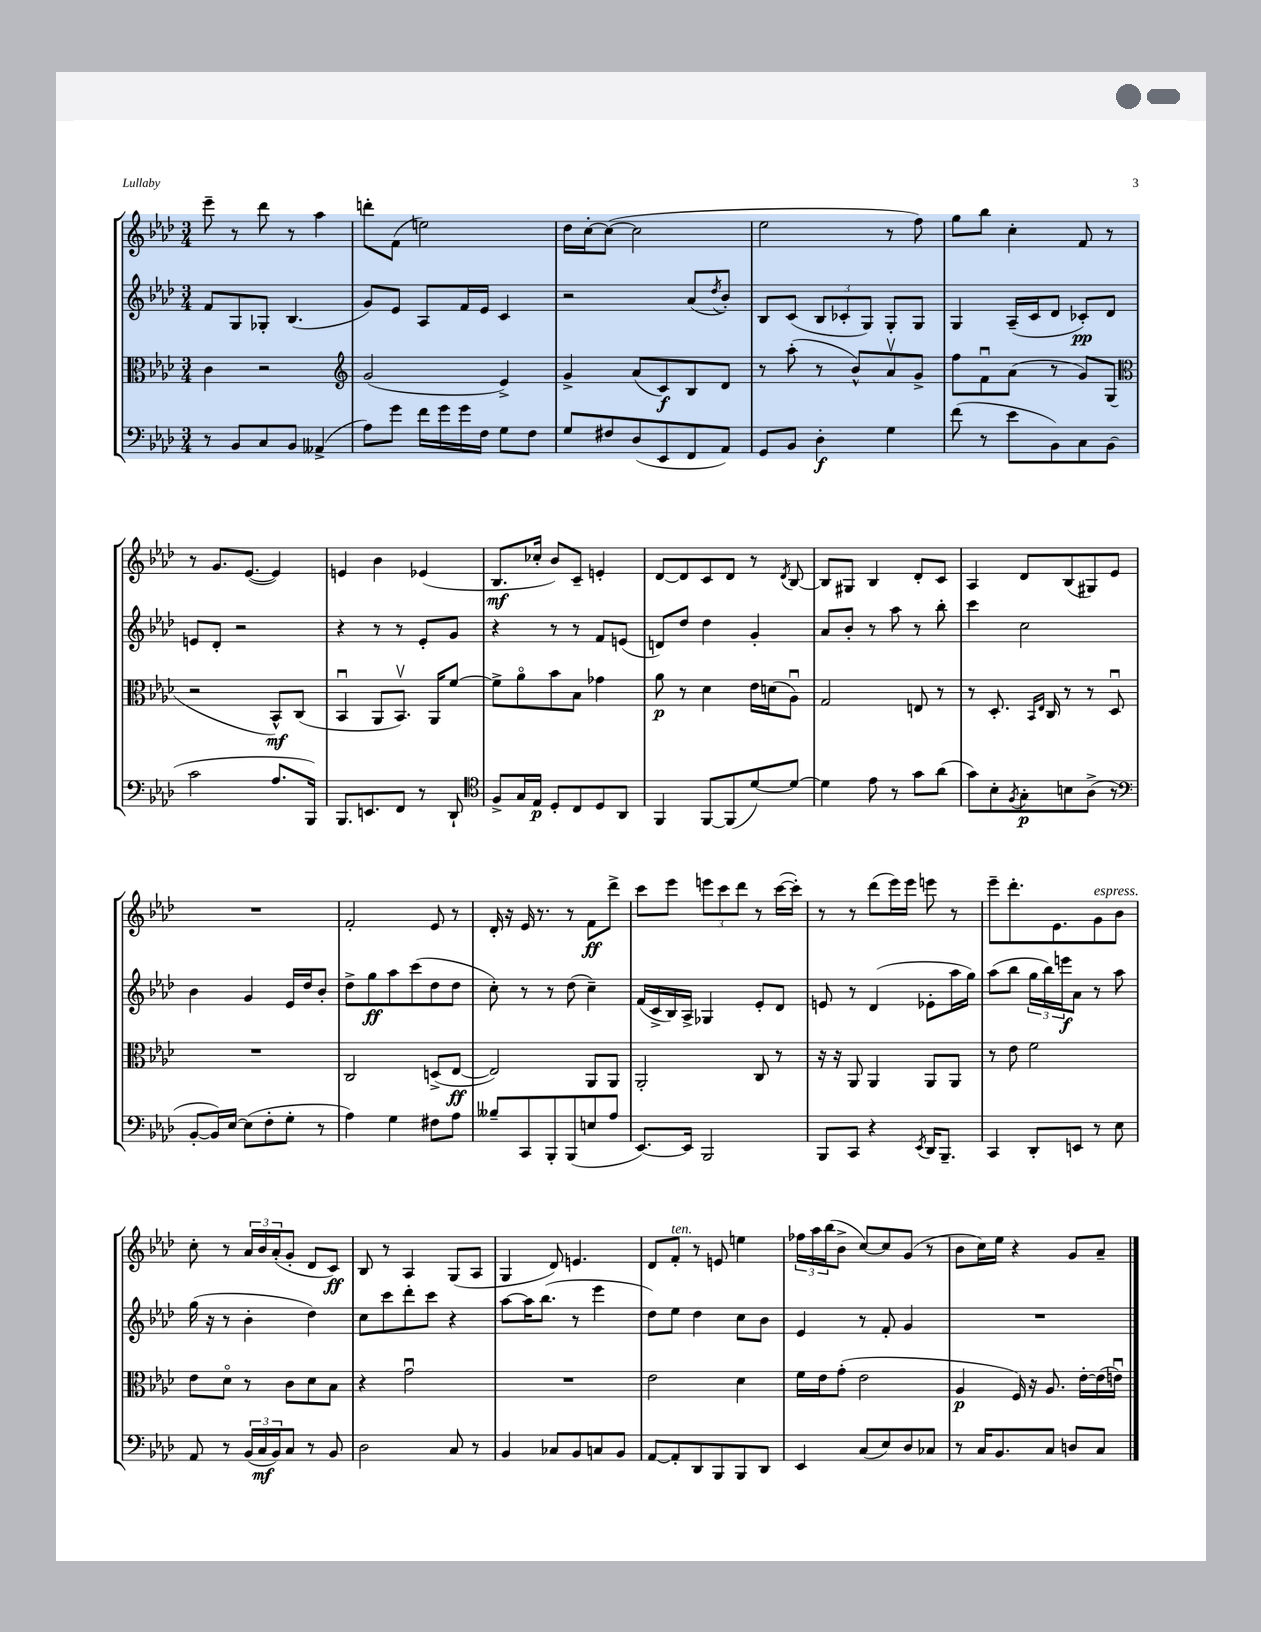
<<
\new StaffGroup <<
\new Staff = "s0" {
    \clef treble \key aes \major \numericTimeSignature \time 3/4
    ees'''8-- r8 des'''8 r8 aes''4 |
    d'''8-. f'8( e''2) |
    des''16 c''16~-. c''8~( c''2 |
    ees''2 r8 f''8) |
    g''8 bes''8 c''4-. f'8 r8 |
    r8 g'8. ees'8.~( ees'4) |
    e'4 bes'4 ees'4( |
    bes8.\mf ces''16-. bes'8) c'8-- e'4-. |
    des'8~ des'8 c'8 des'8 r8 \acciaccatura { des'8 } bes8~ |
    bes8 gis8 bes4 des'8-. c'8 |
    aes4 des'8 bes8( gis8) ees'8 |
    R2. |
    f'2-. ees'8 r8 |
    des'16-. r16 ees'16 r8. r8 f'8\ff des'''8-> |
    c'''8 ees'''8 \tuplet 3/2 { e'''8 c'''8 des'''8 } r8 c'''16~( c'''16-.) |
    r8 r8 des'''8( ees'''16) ees'''16 e'''8 r8 |
    ees'''8-- des'''8.-. ees'8. g'8^\markup { \italic "espress." } bes'8 |
    c''8-. r8 \tuplet 3/2 { aes'16 bes'16 aes'16-.( } g'8-. des'8 c'8\ff) |
    bes8 r8 aes4 g8( aes8 |
    g4 des'8) e'4. |
    des'8 f'8-.^\markup { \italic "ten." } r8 e'8 e''4 |
    \tuplet 3/2 { fes''16 aes''16 bes''16( } bes'8-> c''8~) c''8 g'8( r8 |
    bes'8 c''16) ees''16 r4 g'8 aes'8-- \bar "|." |
}
\new Staff = "s1" {
    \clef treble \key aes \major \numericTimeSignature \time 3/4
    f'8 g8 ges8-. bes4.( |
    g'8) ees'8 aes8 f'16 ees'16 c'4 |
    r2 aes'8( \acciaccatura { des''8 } bes'8-.) |
    bes8 c'8( \tuplet 3/2 { bes8 ces'8-. g8) } g8-. g8 |
    g4 aes16--( c'16 des'8 ces'8-.\pp) des'8 |
    e'8 des'8-. r2 |
    r4 r8 r8 ees'8-. g'8 |
    r4 r8 r8 f'8 e'8( |
    d'8) des''8 des''4 g'4-. |
    aes'8 bes'8-. r8 aes''8 r8 bes''8-. |
    c'''4 c''2 |
    bes'4 g'4 ees'16 des''16 bes'8-. |
    des''8-> g''8\ff aes''8 c'''8( des''8 des''8 |
    c''8-.) r8 r8 des''8( c''4--) |
    f'16( c'16-> bes16) aes16-> ges4 ees'8-. des'8 |
    e'8 r8 des'4( ees'8-. aes''16 g''16) |
    aes''8( bes''8 \tuplet 3/2 { g''16 bes''16) e'''16\f } aes'8 r8 aes''8 |
    g''16( r16 r8 bes'4-. des''4) |
    c''8 c'''8 des'''8-. c'''8 r4 |
    aes''8~ aes''16 bes''8.( r8 ees'''4 |
    des''8) ees''8 des''4 c''8 bes'8 |
    ees'4 r8 f'8-. g'4 |
    R2. \bar "|." |
}
\new Staff = "s2" {
    \clef alto \key aes \major \numericTimeSignature \time 3/4
    c'4 r2 |
    \clef treble g'2( ees'4->) |
    g'4-> aes'8( c'8\f) bes8 des'8 |
    r8 aes''8-.( r8 bes'8-^) aes'8\upbow g'8-> |
    f''8 f'8\downbow aes'8( r8 g'8) g8( |
    \clef alto r2 bes,8-^\mf) c8( |
    bes,4\downbow aes,8 bes,8.\upbow) aes,16 f'8~ |
    f'8-> aes'8\flageolet bes'8 bes8 ges'4 |
    aes'8\p r8 des'4 ees'16 d'16( aes8\downbow) |
    g2 e8 r8 |
    r8 des8.-. \grace { bes,16 ees16 } c16 r8 r8 des8\downbow |
    R2. |
    c2 d8->( ees8~\ff |
    ees2) aes,8 aes,8 |
    aes,2-. c8 r8 |
    r16 r16 aes,8 aes,4 aes,8 aes,8 |
    r8 ees'8 f'2 |
    ees'8 des'8\flageolet r8 c'8 des'8 bes8 |
    r4 g'2\downbow |
    R2. |
    ees'2 des'4 |
    f'16 ees'16 g'8-.( ees'2 |
    aes4\p f16) r16 aes8. ees'16~-. ees'16( e'16\downbow) \bar "|." |
}
\new Staff = "s3" {
    \clef bass \key aes \major \numericTimeSignature \time 3/4
    r8 bes,8 c8 bes,8 aeses,4->( |
    aes8) g'8 f'16 g'16 g'16 f16 g8 f8 |
    g8 fis8 des8( ees,8 f,8 aes,8) |
    g,8 bes,8 des4-.\f g4 |
    f'8( r8 ees'8 bes,8) c8 bes,8( |
    c'2 aes8. bes,,16) |
    bes,,8. e,8. f,8 r8 des,8-! |
    \clef tenor f8-> g16 ees16\p des8-. c8 des8 aes,8 |
    f,4 f,8~ f,8( des'8~) des'8~ |
    des'4 ees'8 r8 g'8 aes'8( |
    g'8) bes8-. \acciaccatura { f8 } g8-.\p b8 aes8->( r8 |
    \clef bass bes,8~-. bes,16) ees16~ ees8( f8-. g8-. r8 |
    aes4) g4 fis8 aes8 |
    beses8-- c,8 bes,,8-. bes,,8( e8 aes8 |
    ees,8.~) ees,16 bes,,2 |
    bes,,8 c,8 r4 \acciaccatura { ees,8 } des,16 bes,,8.-- |
    c,4 des,8-. e,8 r8 ees8 |
    aes,8 r8 \tuplet 3/2 { bes,16( c16\mf bes,16) } c8 r8 bes,8 |
    des2 c8 r8 |
    bes,4 ces8 bes,8 c8 bes,8 |
    aes,8~ aes,8-. des,8 bes,,8 bes,,8 des,8 |
    ees,4 c8( ees8) des8 ces8 |
    r8 c16 bes,8. c8 d8 c8 \bar "|." |
}
>>
>>
\layout { \context { \Score \remove "Bar_number_engraver" } }
